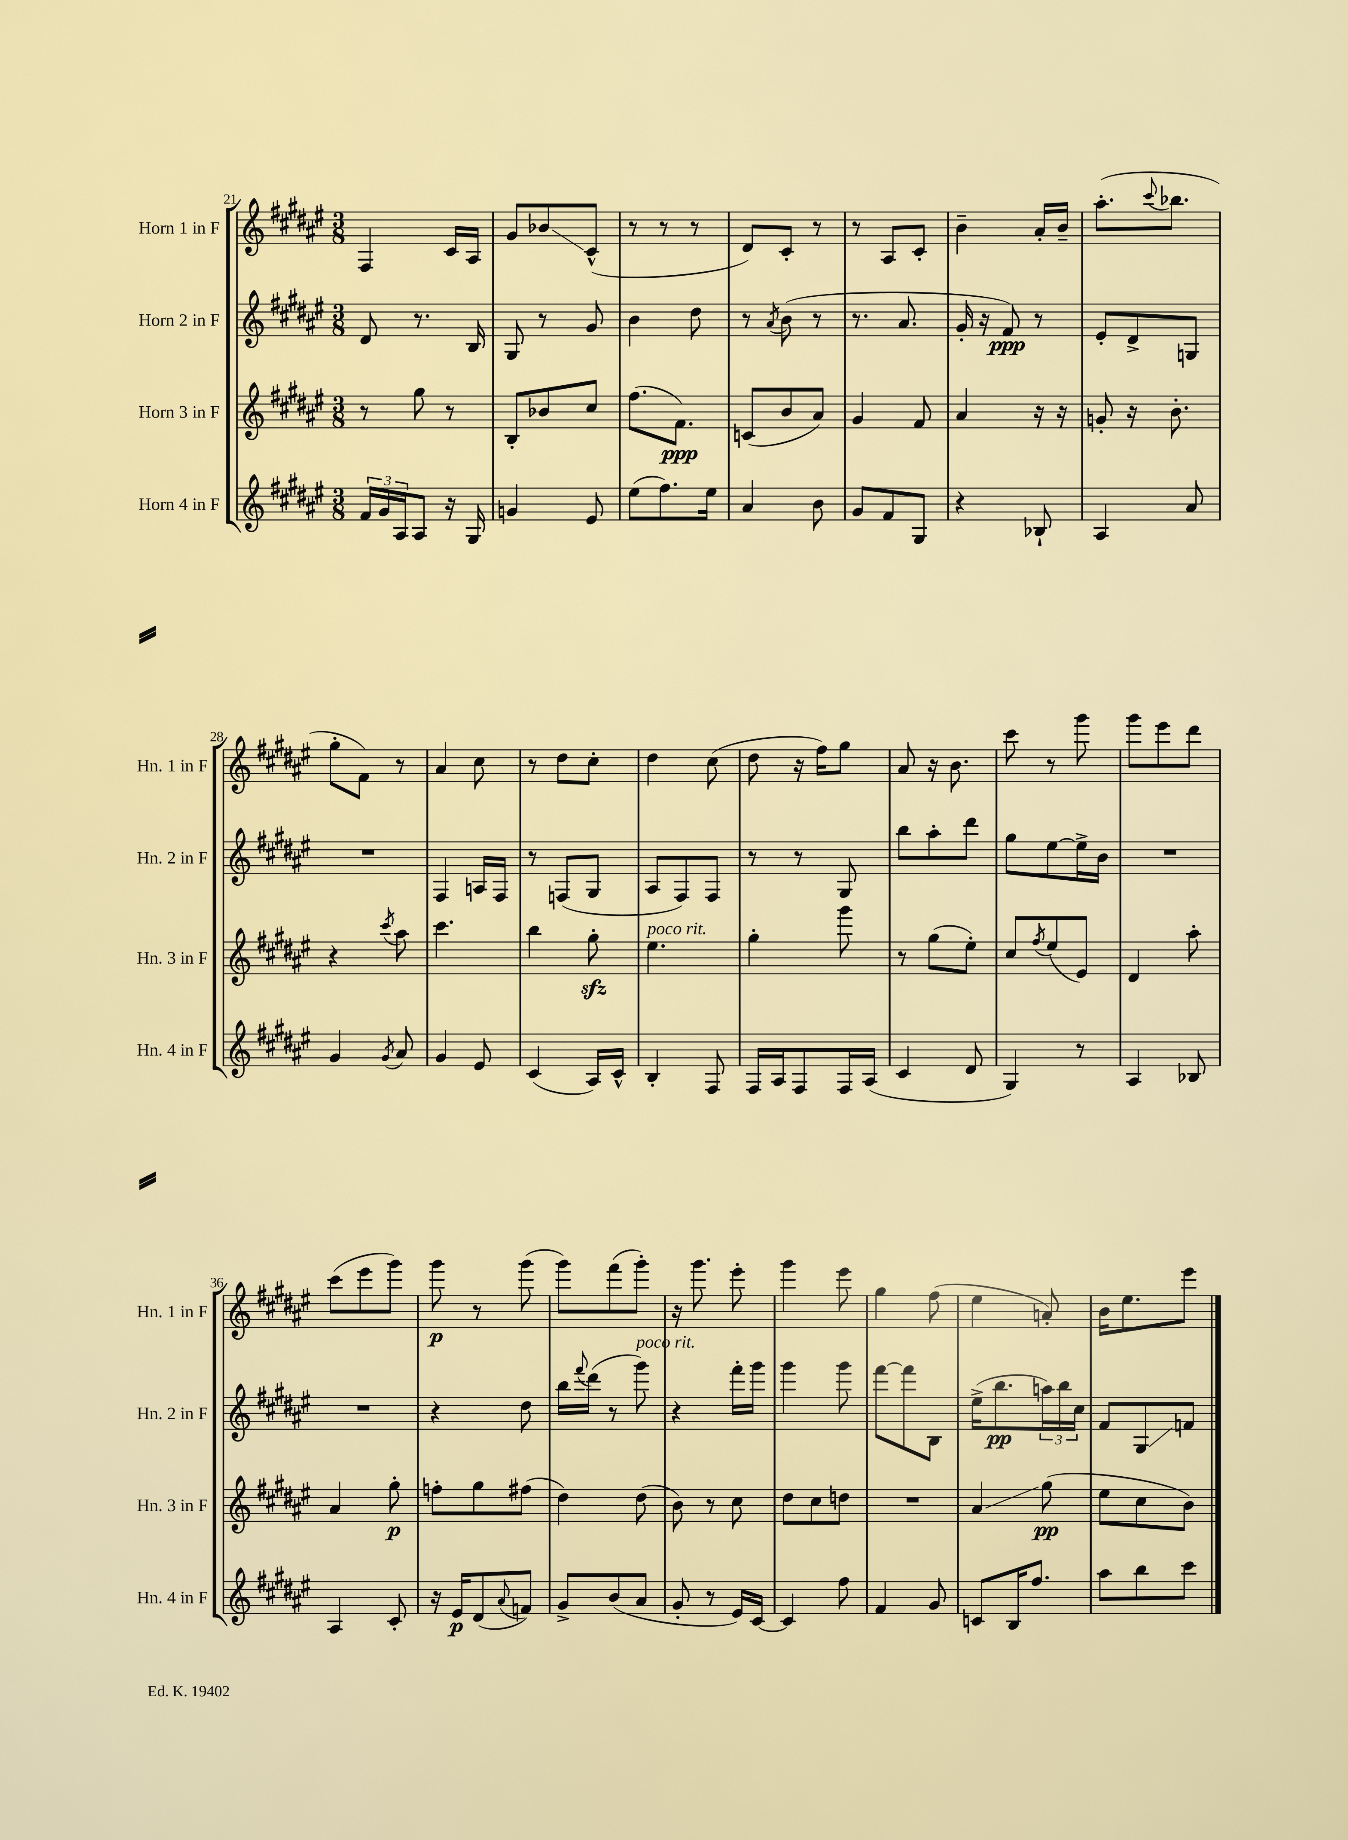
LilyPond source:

<<
\new StaffGroup <<
\new Staff = "s0" \with { instrumentName = "Horn 1 in F" shortInstrumentName = "Hn. 1 in F" } {
    \clef treble \key fis \major \numericTimeSignature \time 3/8
    fis4 cis'16 ais16 |
    gis'8 bes'8\glissando cis'8-^( |
    r8 r8 r8 |
    dis'8) cis'8-. r8 |
    r8 ais8 cis'8-. |
    b'4-- ais'16-. b'16-- |
    ais''8.-.( \appoggiatura { cis'''8 } bes''8. |
    gis''8-. fis'8) r8 |
    ais'4 cis''8 |
    r8 dis''8 cis''8-. |
    dis''4 cis''8( |
    dis''8 r16 fis''16) gis''8 |
    ais'8 r16 b'8. |
    cis'''8 r8 gis'''8 |
    gis'''8 eis'''8 dis'''8 |
    cis'''8( eis'''8 gis'''8) |
    gis'''8\p r8 gis'''8( |
    gis'''8) fis'''8( gis'''8-.) |
    r16 gis'''8. eis'''8-. |
    gis'''4 eis'''8 |
    gis''4 fis''8( |
    eis''4 a'8-.) |
    b'16 eis''8. eis'''8 \bar "|." |
}
\new Staff = "s1" \with { instrumentName = "Horn 2 in F" shortInstrumentName = "Hn. 2 in F" } {
    \clef treble \key fis \major \numericTimeSignature \time 3/8
    dis'8 r8. b16 |
    gis8 r8 gis'8 |
    b'4 dis''8 |
    r8 \acciaccatura { ais'8 } b'8( r8 |
    r8. ais'8. |
    gis'16-. r16 fis'8\ppp) r8 |
    eis'8-. dis'8-> g8 |
    R4. |
    fis4 a16 fis16 |
    r8 f8( gis8 |
    ais8 fis8) fis8 |
    r8 r8 gis8 |
    b''8 ais''8-. dis'''8 |
    gis''8 eis''8~ eis''16-> b'16 |
    R4. |
    R4. |
    r4 dis''8 |
    b''16 \appoggiatura { fis'''8 } dis'''16( r8 gis'''8^\markup { \italic "poco rit." }) |
    r4 fis'''16-. gis'''16 |
    gis'''4 gis'''8 |
    fis'''8~ fis'''8 b8 |
    eis''16->( b''8.\pp \tuplet 3/2 { a''16) b''16 cis''16 } |
    fis'8 gis8\glissando f'8 \bar "|." |
}
\new Staff = "s2" \with { instrumentName = "Horn 3 in F" shortInstrumentName = "Hn. 3 in F" } {
    \clef treble \key fis \major \numericTimeSignature \time 3/8
    r8 gis''8 r8 |
    b8-. bes'8 cis''8 |
    fis''8.( fis'8.\ppp) |
    c'8( b'8 ais'8) |
    gis'4 fis'8 |
    ais'4 r16 r16 |
    g'8-. r16 b'8.-. |
    r4 \acciaccatura { cis'''8 } ais''8 |
    cis'''4. |
    b''4 gis''8-.\sfz |
    eis''4.^\markup { \italic "poco rit." } |
    gis''4-. gis'''8 |
    r8 gis''8( eis''8-.) |
    cis''8 \acciaccatura { fis''8 } eis''8( eis'8) |
    dis'4 ais''8-. |
    ais'4 gis''8-.\p |
    f''8-. gis''8 fis''8( |
    dis''4) dis''8( |
    b'8) r8 cis''8 |
    dis''8 cis''8 d''8 |
    R4. |
    ais'4\glissando gis''8\pp( |
    eis''8 cis''8 b'8) \bar "|." |
}
\new Staff = "s3" \with { instrumentName = "Horn 4 in F" shortInstrumentName = "Hn. 4 in F" } {
    \clef treble \key fis \major \numericTimeSignature \time 3/8
    \tuplet 3/2 { fis'16 gis'16 ais16 } ais8 r16 gis16 |
    g'4 eis'8 |
    eis''8( fis''8.) eis''16 |
    ais'4 b'8 |
    gis'8 fis'8 gis8 |
    r4 bes8-! |
    ais4 ais'8 |
    gis'4 \acciaccatura { gis'8 } ais'8 |
    gis'4 eis'8 |
    cis'4( ais16) cis'16-^ |
    b4-. fis8 |
    fis16 ais16 fis8 fis16 ais16( |
    cis'4 dis'8 |
    gis4) r8 |
    ais4 bes8 |
    ais4 cis'8-. |
    r16 eis'16\p dis'8( \appoggiatura { ais'8 } f'8) |
    gis'8-> b'8( ais'8 |
    gis'8-. r8 eis'16) cis'16~ |
    cis'4 fis''8 |
    fis'4 gis'8 |
    c'8 b16 fis''8. |
    ais''8 b''8 cis'''8 \bar "|." |
}
>>
>>
\layout { \context { \Score currentBarNumber = #21 } }
